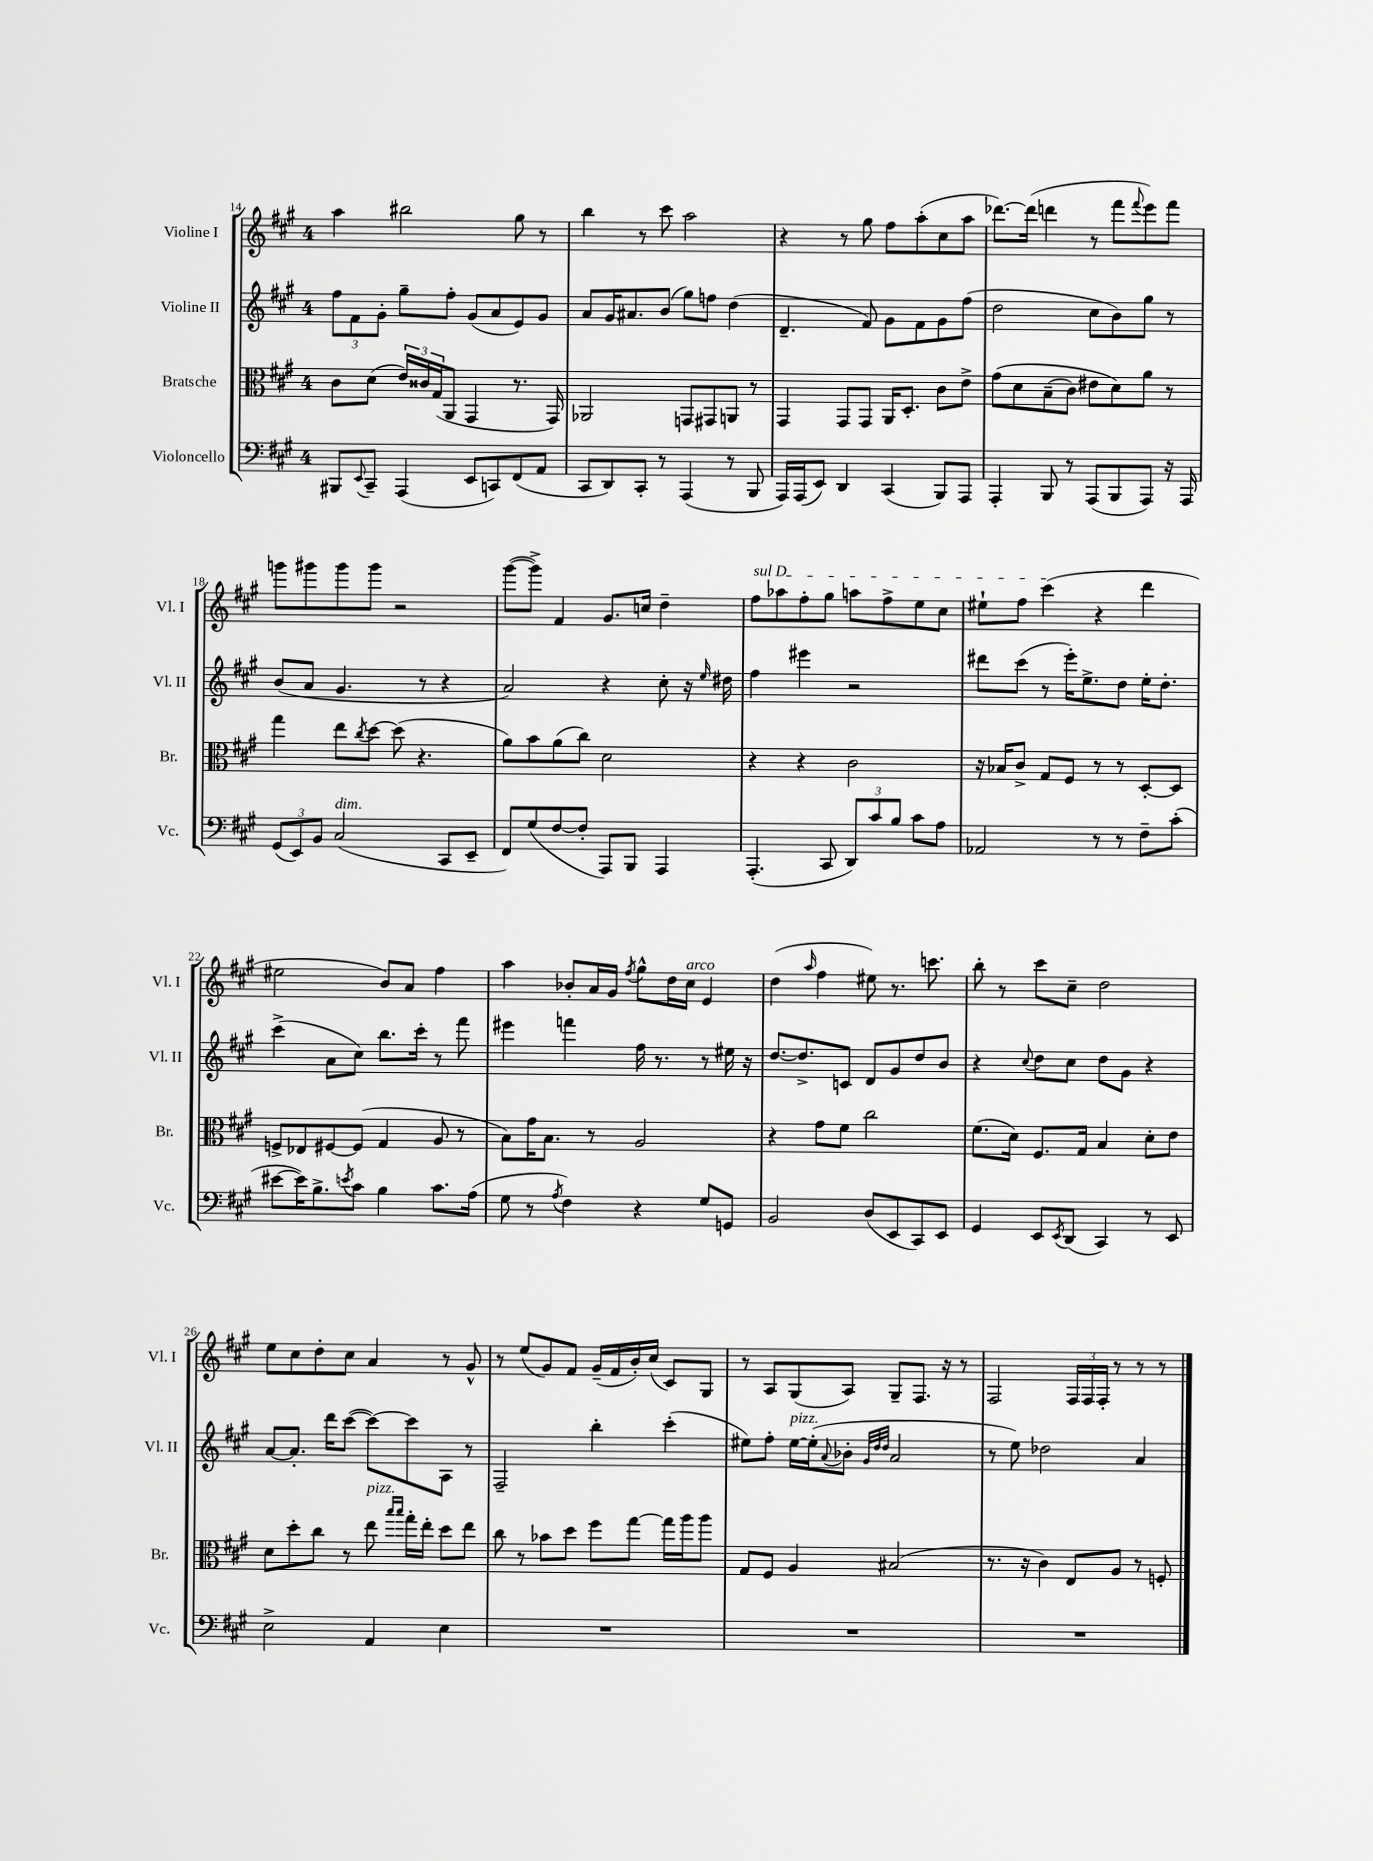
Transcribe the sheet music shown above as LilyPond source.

<<
\new StaffGroup <<
\new Staff = "s0" \with { instrumentName = "Violine I" shortInstrumentName = "Vl. I" } {
    \clef treble \key a \major \once \override Staff.TimeSignature.style = #'single-digit \time 4/4
    a''4 bis''2 gis''8 r8 |
    b''4 r8 cis'''8 a''2 |
    r4 r8 gis''8 fis''8 a''8-.( cis''8 a''8 |
    des'''8.~) des'''16( d'''4 r8 fis'''8 \appoggiatura { fis'''8 } e'''8) fis'''8 |
    g'''8 gis'''8 gis'''8 gis'''8 r2 |
    gis'''8~( gis'''8->) fis'4 gis'8. c''16 d''4-- |
    \once \override TextSpanner.bound-details.left.text = \markup { \italic "sul D" } fis''8\startTextSpan aes''8 fis''8-. gis''8 a''8 fis''8-> e''8 cis''8 |
    eis''8-! fis''8 cis'''4\stopTextSpan( r4 d'''4 |
    eis''2 b'8) a'8 fis''4 |
    a''4 bes'8-. a'16 gis'16 \acciaccatura { fis''8 } gis''8-^ d''16 cis''16^\markup { \italic "arco" } e'4 |
    d''4( \grace { a''16 } fis''4 eis''8) r8. c'''8. |
    b''8-. r8 cis'''8 cis''8-- d''2 |
    e''8 cis''8 d''8-. cis''8 a'4 r8 gis'8-^ |
    r8 e''8( gis'8) fis'8 gis'16--( fis'16 b'16-.) cis''16( cis'8) gis8 |
    r8 a8 gis8( a8) gis8-- fis8. r16 r8 |
    fis2 \tuplet 3/2 { fis16 fis16 fis16-. } r8 r8 r8 \bar "|." |
}
\new Staff = "s1" \with { instrumentName = "Violine II" shortInstrumentName = "Vl. II" } {
    \clef treble \key a \major \once \override Staff.TimeSignature.style = #'single-digit \time 4/4
    \tuplet 3/2 { fis''8 fis'8 gis'8-. } gis''8-- fis''8-. gis'8( a'8 e'8) gis'8 |
    a'8 gis'16 ais'8. b'8( gis''8) f''8 d''4( |
    d'4.-- fis'8) gis'8 fis'8 gis'8 fis''8( |
    d''2 cis''8 b'8) gis''8 r8 |
    b'8( a'8 gis'4. r8 r4 |
    a'2) r4 cis''8-. r16 \grace { e''16 } dis''16 |
    fis''4 eis'''4 r2 |
    dis'''8 cis'''8( r8 e'''16-.) e''8.-> d''8 e''16-. d''8.-. |
    cis'''4->( a'8 cis''8) b''8. cis'''16-. r8 fis'''8 |
    eis'''4 f'''4 fis''16 r8. r8 eis''16 r16 |
    d''8.~ d''8.-> c'8 d'8 gis'8 d''8 b'8 |
    r4 \appoggiatura { cis''8 } d''8 cis''8 d''8 gis'8 r4 |
    a'8~ a'8.-. d'''16 cis'''8~( cis'''8~) cis'''8 a8 r8 |
    fis2-- b''4-. cis'''4-.( |
    eis''8) fis''8-. eis''16~^\markup { \italic "pizz." } eis''16-.( \appoggiatura { a'8 } bes'8-. \grace { gis'32 d''32 d''32 } a'2 |
    r8 e''8) des''2 a'4 \bar "|." |
}
\new Staff = "s2" \with { instrumentName = "Bratsche" shortInstrumentName = "Br." } {
    \clef alto \key a \major \once \override Staff.TimeSignature.style = #'single-digit \time 4/4
    cis'8 d'8( \tuplet 3/2 { e'16) cisis'16 gis16( } a,8 gis,4 r8. gis,16) |
    aes,2 g,8 gis,8 a,8 r8 |
    gis,4 gis,8 gis,8 a,16 d8.-. cis'8 e'8-> |
    gis'8\( d'8 b8--( cis'8) eis'8 d'8\) a'8 r8 |
    gis''4 e''8 \acciaccatura { cis''8 } d''8~ d''8( r4. |
    a'8) b'8 a'8( cis''8) d'2 |
    r4 r4 cis'2 |
    r16 bes16 cis'8-> gis8 fis8 r8 r8 d8~-. d8 |
    f8-> ees8 fis8~ fis8( gis4 a8 r8 |
    b8) gis'16 b8. r8 a2 |
    r4 gis'8 fis'8 cis''2 |
    fis'8.( d'16) fis8. gis16 b4 d'8-. e'8 |
    d'8 d''8-. cis''8 r8 e''8^\markup { \italic "pizz." } \grace { b''16 b''16 } gis''16-. e''16-. d''8 e''8 |
    cis''8 r8 bes'8 d''8 fis''8 gis''8~ gis''16 a''16 a''8 |
    gis8 fis8 a4 bis2( |
    r8. r16 cis'4) e8 a8 r8 f8-. \bar "|." |
}
\new Staff = "s3" \with { instrumentName = "Violoncello" shortInstrumentName = "Vc." } {
    \clef bass \key a \major \once \override Staff.TimeSignature.style = #'single-digit \time 4/4
    bis,,8 \appoggiatura { e,8 } cis,8-- a,,4( e,8 c,8) fis,8( a,8 |
    cis,8 d,8) cis,8-. r8 a,,4( r8 b,,8 |
    a,,16) a,,16( e,8) d,4 cis,4( b,,8) a,,8 |
    a,,4-. b,,8 r8 a,,8( b,,8 a,,8) r16 a,,16 |
    \tuplet 3/2 { gis,8( e,8) b,8 } cis2^\markup { \italic "dim." }( cis,8 e,8-- |
    fis,8) gis8( fis8~ fis8-. a,,8) b,,8 a,,4 |
    a,,4.-.( cis,8 \tuplet 3/2 { d,8) cis'8 b8 } cis'8 a8 |
    aes,2 r8 r8 fis8-- cis'8-.( |
    eis'8~ eis'16) b8.-> \acciaccatura { e'8 } cis'8 b4 cis'8. a16( |
    gis8 r8 \acciaccatura { a8 } fis4) r4 gis8 g,8 |
    b,2 d8( e,8 cis,8) e,8 |
    gis,4 e,8 \acciaccatura { e,8 } d,8( cis,4) r8 e,8 |
    e2-> a,4 e4 |
    R1 |
    R1 |
    R1 \bar "|." |
}
>>
>>
\layout { \context { \Score currentBarNumber = #14 } }
